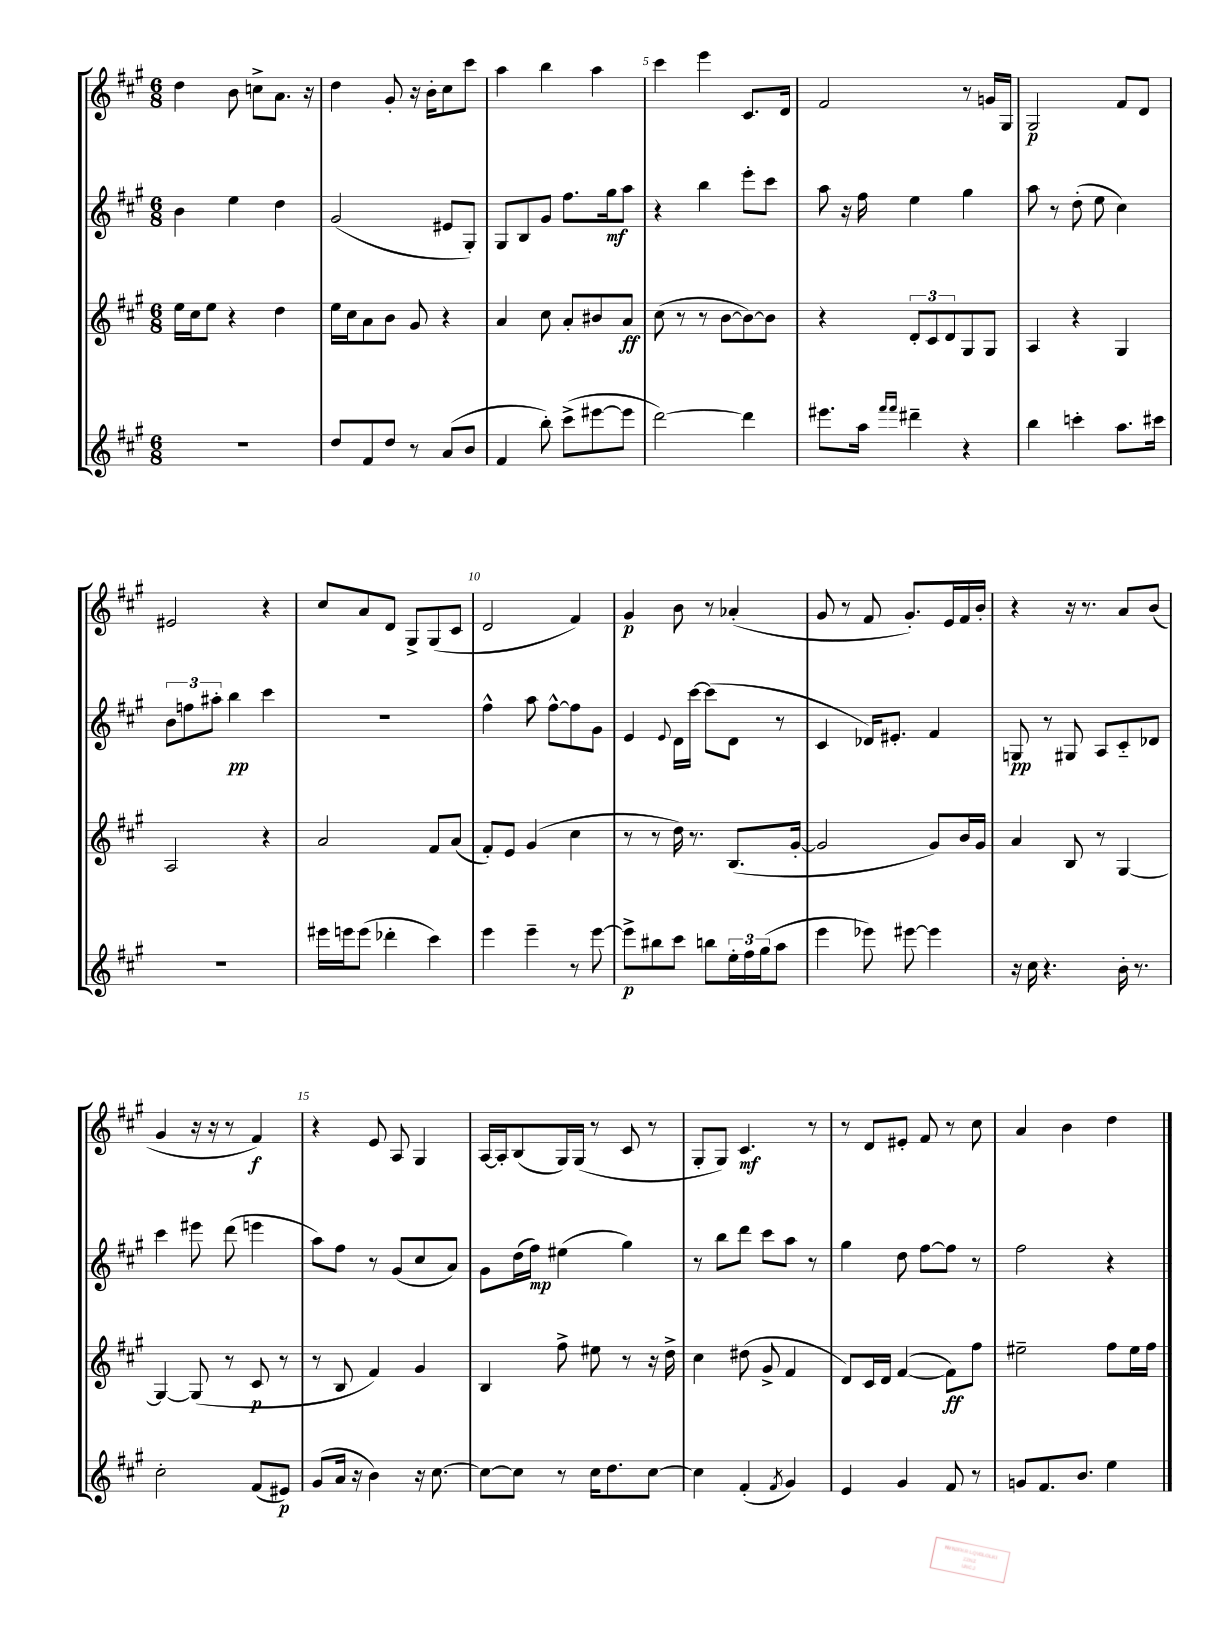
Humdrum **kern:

**kern	**kern	**kern	**kern
*staff4	*staff3	*staff2	*staff1
*clefG2	*clefG2	*clefG2	*clefG2
*k[f#c#g#]	*k[f#c#g#]	*k[f#c#g#]	*k[f#c#g#]
*M6/8	*M6/8	*M6/8	*M6/8
2.r	16ee	4b	4dd
.	16cc#	.	.
.	8ee	.	.
.	4r	4ee	8b
.	.	.	8cc^
.	4dd	4dd	8.a
.	.	.	16r
=	=	=	=
8dd	16ee	(2g#	4dd
.	16cc#	.	.
8f#	8a	.	.
8dd	8b	.	8g#'
8r	8g#	.	16r
.	.	.	16b'
(8a	4r	8e#	8cc#
8b	.	8G#')	8ccc#
=	=	=	=
4f#	4a	8G#	4aa
.	.	8B	.
8bb')	8cc#	8g#	4bb
(8ccc#^	8a'	8.ff#	.
[8eee#	8b#	.	4aa
.	.	16gg#	.
8eee#]	8a	8aa	.
=	=	=	=
[2ddd)	(8cc#	4r	4ccc#
.	8r	.	.
.	8r	4bb	4eee
.	[8b	.	.
4ddd]	8b_)	8eee'	8.c#
.	8b]	8ccc#	.
.	.	.	16d
=	=	=	=
8.eee#	4r	8aa	2f#
.	.	16r	.
16aa	.	16ff#	.
16qqfff#	.	.	.
16qqfff#	.	.	.
4ddd#~	12d'	4ee	.
.	12c#	.	.
.	12d	.	.
4r	8G#	4gg#	8r
.	8G#	.	16g
.	.	.	16G#
=	=	=	=
4bb	4A	8aa	2G#
.	.	8r	.
4ccc'	4r	(8dd'	.
.	.	8ee	.
8.aa	4G#	4cc#)	8f#
.	.	.	8d
16ccc#	.	.	.
=	=	=	=
2.r	2A	12b	2e#
.	.	12ff	.
.	.	12aa#'	.
.	.	4bb	.
.	4r	4ccc#	4r
=	=	=	=
16eee#	2a	2.r	8cc#
16eee	.	.	.
(8eee	.	.	8a
4ddd-'	.	.	8d
.	.	.	8G#^
4ccc#)	8f#	.	(8G#
.	(8a	.	8c#
=	=	=	=
4eee	8f#')	4ff#^^	2d
.	8e	.	.
4eee~	(4g#	8aa	.
.	.	[8ff#^^	.
8r	4cc#	8ff#]	4f#)
[8eee	.	8g#	.
=	=	=	=
8eee^]	8r	4e	4g#
8bb#	8r	.	.
.	.	8qqe	.
8ccc#	16dd)	16d	8b
.	8.r	[16ccc#	.
8bb	.	(8ccc#]	8r
24ee'	(8.B	8d	(4a-'
24ff#	.	.	.
(24gg#	.	.	.
8aa	.	8r	.
.	[16g#'	.	.
=	=	=	=
4eee	2g#]	4c#	8g#
.	.	.	8r
8eee-)	.	16d-)	8f#
.	.	8.e#'	.
[8eee#	.	.	8.g#')
4eee#]	8g#)	4f#	.
.	.	.	16e
.	16b	.	16f#
.	16g#	.	16b'
=	=	=	=
16r	4a	8G	4r
16cc#	.	.	.
4.r	.	8r	.
.	8B	8G#	16r
.	.	.	8.r
.	8r	8A	.
16b'	[4G#	8c#'~	8a
8.r	.	.	.
.	.	8d-	(8b
=	=	=	=
2cc#'	4G#_	4ccc#	4g#
.	(8G#]	8eee#	16r
.	.	.	16r
.	8r	(8ddd	8r
(8f#	8c#	4eee	4f#)
8e#)	8r	.	.
=	=	=	=
(8g#	8r	8aa)	4r
16a	8B	8ff#	.
16r	.	.	.
4b)	4f#)	8r	8e
.	.	(8g#	8A
16r	4g#	8cc#	4G#
[8.cc#	.	.	.
.	.	8a)	.
=	=	=	=
8cc#_	4B	8g#	[16A
.	.	.	16A']
8cc#]	.	(16dd	(8B
.	.	16ff#)	.
8r	8ff#^	(4ee#	16G#)
.	.	.	(16G#
16cc#	8ee#	.	8r
8.dd	.	.	.
.	8r	4gg#)	8c#
[8cc#	16r	.	8r
.	16dd^	.	.
=	=	=	=
4cc#]	4cc#	8r	8G#'
.	.	8bb	8G#)
(4f#'	(8dd#	8ddd	4.c#
.	8g#^	8ccc#	.
8qf#	.	.	.
4g#)	4f#	8aa	.
.	.	8r	8r
=	=	=	=
4e	8d)	4gg#	8r
.	16c#	.	8d
.	16d	.	.
4g#	([4f#	8dd	8e#'
.	.	[8ff#	8f#
8f#	8f#])	8ff#]	8r
8r	8ff#	8r	8cc#
=	=	=	=
8g	2ee#~	2ff#	4a
8.f#	.	.	.
.	.	.	4b
8.b	.	.	.
4ee	8ff#	4r	4dd
.	16ee#	.	.
.	16ff#	.	.
==	==	==	==
*-	*-	*-	*-
